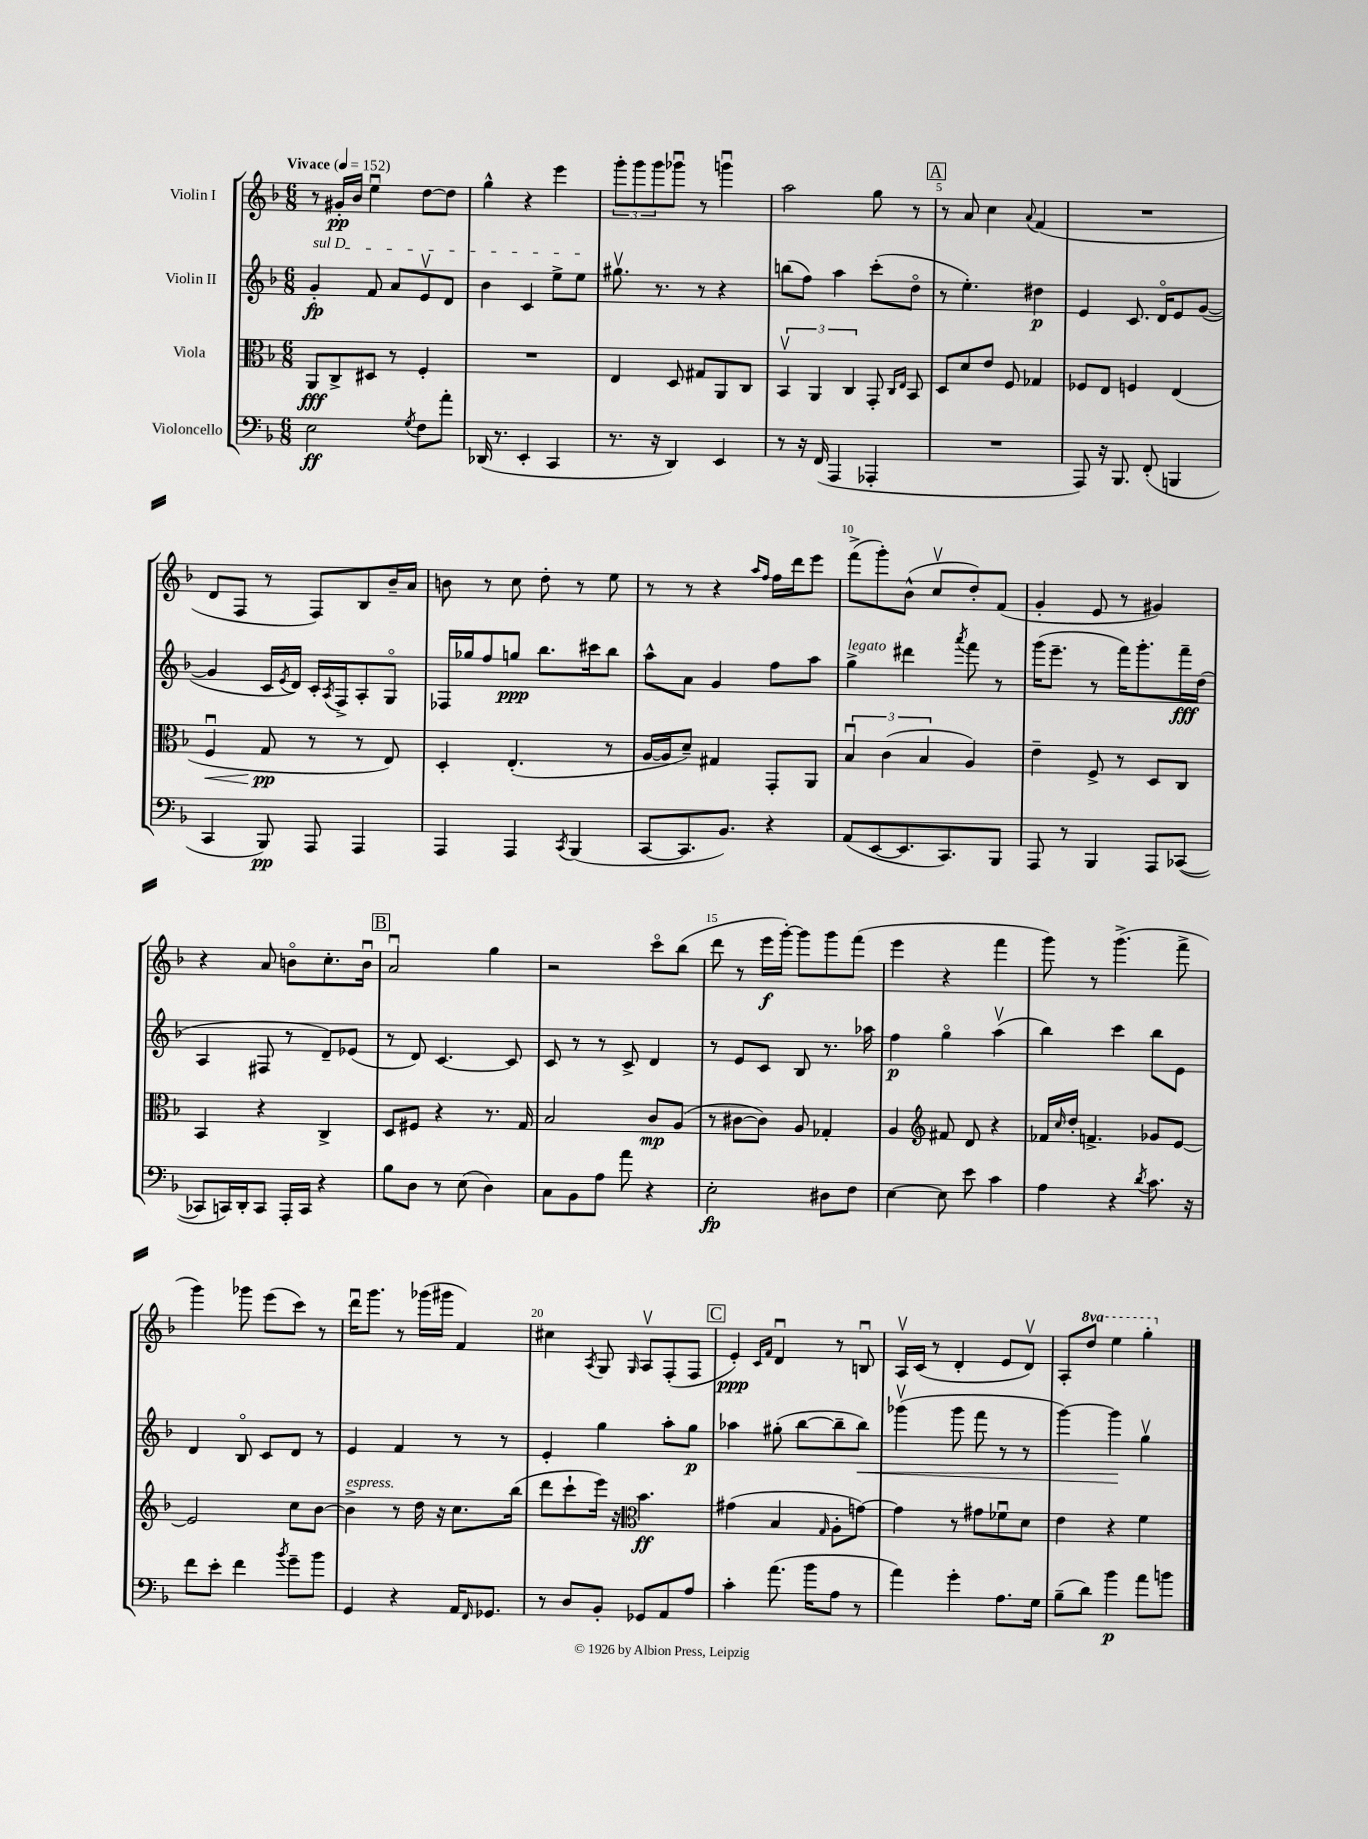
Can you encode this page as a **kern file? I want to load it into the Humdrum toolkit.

**kern	**kern	**kern	**kern
*staff4	*staff3	*staff2	*staff1
*clefF4	*clefC3	*clefG2	*clefG2
*k[b-]	*k[b-]	*k[b-]	*k[b-]
*M6/8	*M6/8	*M6/8	*M6/8
*MM152	*MM152	*MM152	*MM152
2E	8AA	4g'	8r
.	8C^	.	16g#'
.	.	.	16b-
.	8D#	8f	4eeu
.	8r	8a	.
8qG	.	.	.
8F	4F'	8ev	[8dd
8a'	.	8d	8dd]
=	=	=	=
(16DD-	2.r	4b-	4gg^^
8.r	.	.	.
4EE'	.	4c	4r
4CC	.	8ee^	4eee
.	.	8ee	.
=	=	=	=
8.r	4E	8.gg#v	12ggg'
.	.	.	12ggg
.	.	.	12ggg
16r	.	8.r	.
4DD)	8D	.	8ggg-u
.	8G#	8r	8r
4EE	8AA	4r	4gggu
.	8C	.	.
=	=	=	=
8r	6BB-v	(8bb	2aa
16r	.	8ff)	.
.	6AA	.	.
(16FF	.	.	.
4AAA	.	4aa	.
.	6C	.	.
4AAA-'	8GG'	(8ccc'	8gg
.	16qqC	.	.
.	16qqE	.	.
.	8BB-	8ddo	8r
=	=	=	=
2.r	8D	8r	8r
.	8d	4.ee')	8a
.	8e	.	4cc
.	8F	.	.
.	.	.	8qqa
.	4G-	4dd#	(4f
=	=	=	=
8AAA)	8F-	4e	2.r
16r	8E	.	.
8.BBB-	.	.	.
.	4F	8.c	.
(8FF'	.	.	.
.	.	16do	.
4BBB	(4E	8e	.
.	.	([8g	.
=	=	=	=
4CC	4Fu	4g]	8d
.	.	.	8F
8BBB-)	8G	16c	8r
.	.	8qe	.
.	.	16d)	.
8AAA	8r	16c'	8F)
.	.	8qA	.
.	.	16F^	.
4AAA	8r	8A'	8B-
.	8E)	8Go	16b-~
.	.	.	16a
=	=	=	=
4AAA	4D'	16F-	8b
.	.	16gg-	.
.	.	8ff	8r
4AAA	(4.E'	8gg	8cc
.	.	8.bb-	8dd'
8qCC	.	.	.
(4BBB-	.	.	8r
.	.	16ccc#	.
.	8r	8bb-	8ee
=	=	=	=
[8CC	[16A	8aa^^	8r
.	16A]	.	.
8.CC]	8d~)	8a	8r
.	4G#	4g	4r
8.BB-)	.	.	.
.	.	.	16qqaa
.	.	.	16qqff
4r	8GG'	8ff	16ff
.	.	.	16ddd
.	8AA	8aa	8eee
=	=	=	=
(8AA	6B-u	4gg^	(8fff^
[8EE	.	.	8ggg')
.	(6c	.	.
8.EE]	.	4ddd#	(8b-^^
.	6B-	.	.
.	.	.	8ccv
8.CC)	.	.	.
.	.	8qaaa	.
.	4A)	8fff	8dd')
8BBB-	.	8r	(8f
=	=	=	=
8AAA	4e~	(16ggg	4g'
.	.	8.eee~	.
8r	.	.	.
4BBB-	8F^	8r	8e
.	8r	16fff)	8r
.	.	8.ggg'	.
8AAA	8D	.	4g#)
([8CC-	8C	16fff~	.
.	.	(16dd	.
=	=	=	=
8CC-]	4BB-	4A	4r
16CC)	.	.	.
16DD'	.	.	.
8CC	4r	8F#	8a
16AAA'	.	8r	8bo
16CC	.	.	.
4r	4C^	8d~)	8.cc'
.	.	(8e-	.
.	.	.	16bu
=	=	=	=
8B-	8D	8r	2au
8D	8F#	8d)	.
8r	4r	[4.c	.
(8E	.	.	.
4D)	8.r	.	4gg
.	.	8c]	.
.	16G	.	.
=	=	=	=
8C	2B-	8c	2r
8BB-	.	8r	.
8A	.	8r	.
8a	.	8c^	.
4r	8c	4d	8ccco
.	(8A	.	(8bb-
=	=	=	=
2E'	8r	8r	8ddd
.	[8c#	8e	8r
.	8c#])	8c	16eee
.	.	.	[16ggg')
.	8A	8B-	8ggg]
8D#	4G-'	8.r	8ggg
8F	.	.	(8fff
.	.	16aa-	.
=	=	=	=
[4E	4A	4ff	4eee
*	*clefG2	*	*
8E]	8f#	4ggo	4r
8e	8d	.	.
4c	4r	(4aav	4fff
=	=	=	=
4A	16f-	4bb-)	8ggg)
.	16qqcc	.	.
.	16dd'	.	.
.	4.f^	.	8r
4r	.	4ccc	(4.ggg^
8qd	.	.	.
8.c	8g-	8bb-	.
.	[8e	8e	8fff^
16r	.	.	.
=	=	=	=
8f	2e]	4d	4ggg)
8e'	.	.	.
4f	.	8B-o	8ggg-
.	.	8c	(8eee
8qb-	.	.	.
8g~	8cc	8d	8ccc)
8b-	[8b-	8r	8r
=	=	=	=
4GG	4b-^]	4e	16dddu
.	.	.	8.ggg
4r	8r	4f	8r
.	16dd	.	(16ggg-
.	16r	.	16ggg#
16AA	8.cc	8r	4f)
16qqFF	.	.	.
8.GG-	.	.	.
.	.	8r	.
.	(16bb-	.	.
=	=	=	=
8r	8ddd	4e'	4cc#
8D	8ccc`	.	.
.	.	.	8qA
8BB-'	16eee)	4gg	8G
.	16r	.	.
*	*clefC3	*	*
.	.	.	16qqG
8GG-	4.b-	.	8Av
8AA	.	8aa'	(8F'
8A	.	8gg	8F
=	=	=	=
4c'	(4g#	4aa-	4e')
.	.	.	16qqc
.	.	.	16qqf
(8.a	4B-	(8gg#'	4du
.	.	[8bb-	.
16b-	.	.	.
.	16qqG	.	.
8A	8A'	8bb-~]	8r
8r	[8g)	8bb-)	8Bu
=	=	=	=
4a)	4g]	(4ggg-v	16Av
.	.	.	(16c
.	.	.	8r
4g'	8r	8ggg-	4d'
.	8g#	8fff	.
8.A	8f-u	8r	8e
.	8d	8r	8dv)
16G	.	.	.
=	=	=	=
(8B-~	4e	[4ggg)	8A'
8d)	.	.	8ddd
4b-	4r	4ggg]	4eee
8a	4f	4ggv	4ggg'
8b	.	.	.
==	==	==	==
*-	*-	*-	*-
